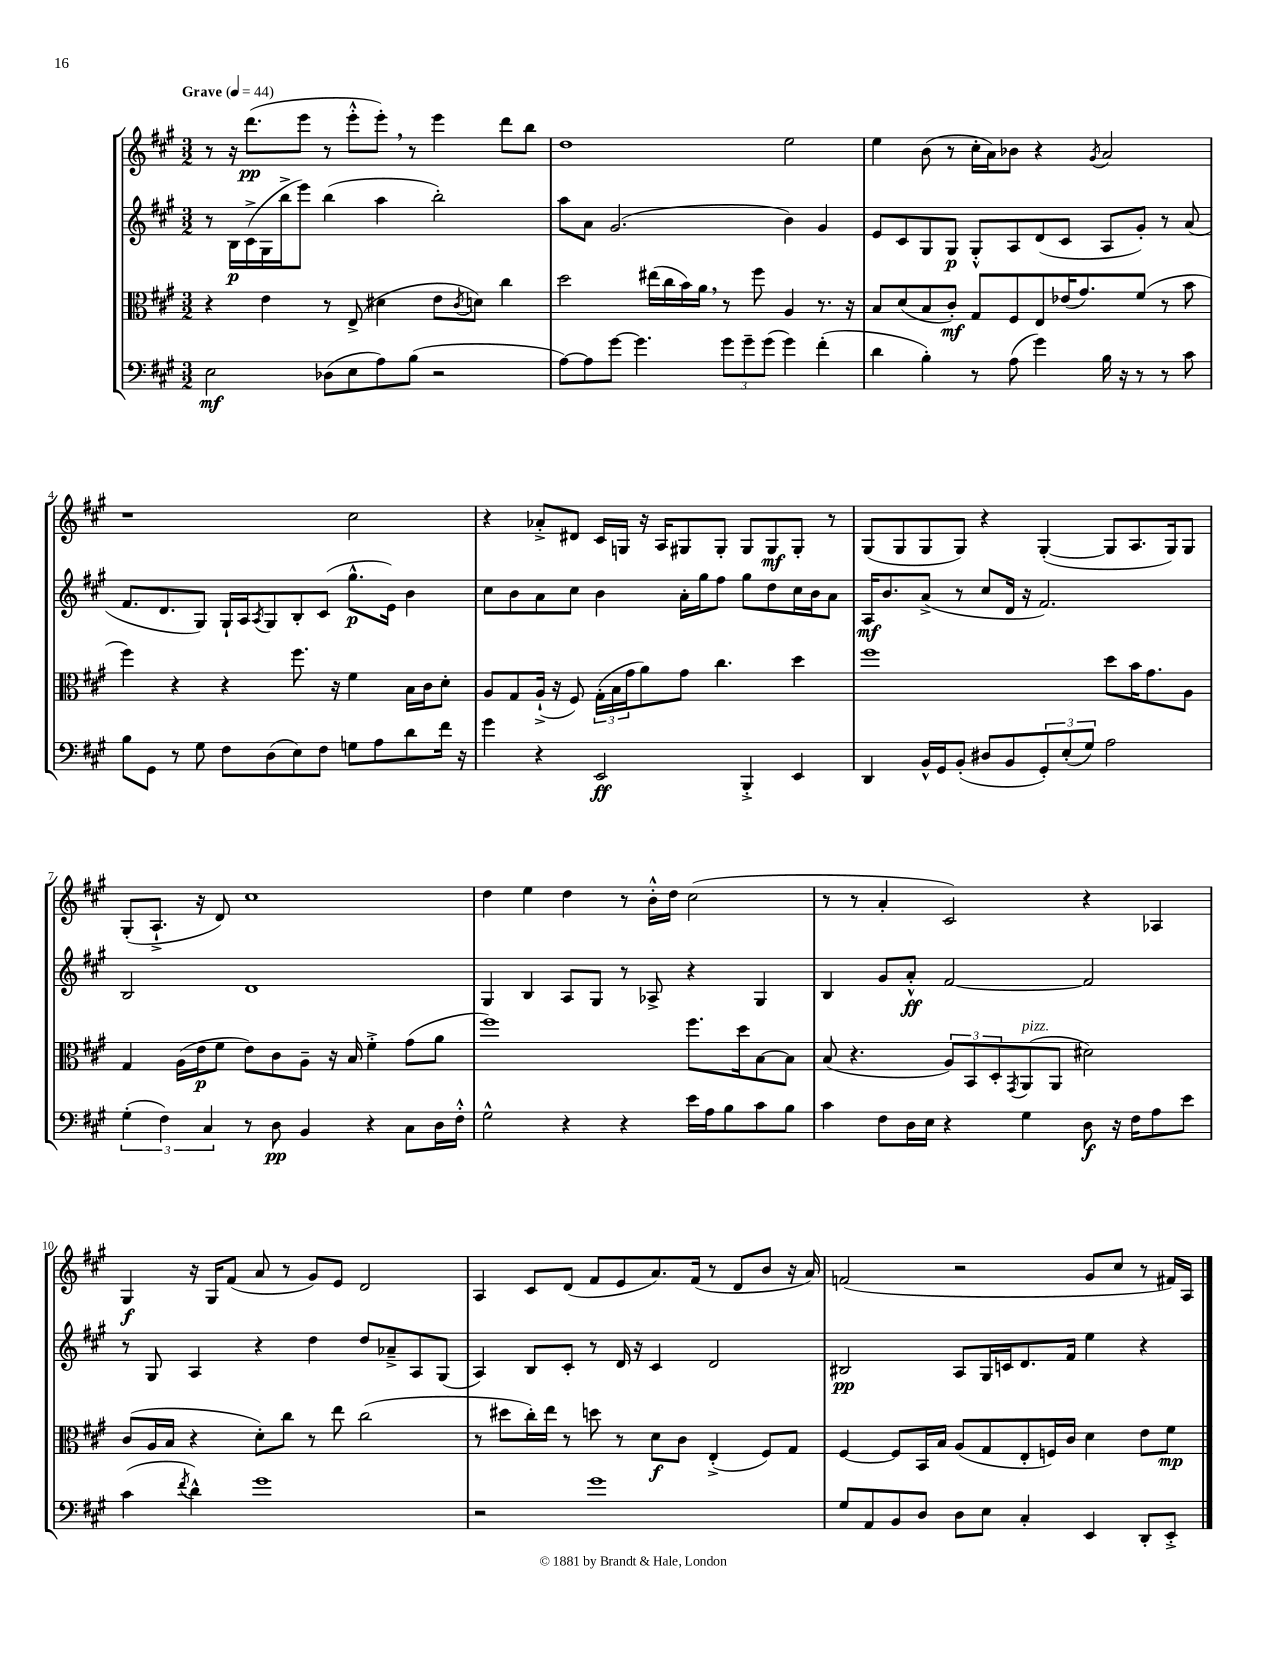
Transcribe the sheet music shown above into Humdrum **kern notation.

**kern	**dynam	**kern	**dynam	**kern	**dynam	**kern	**dynam
*part4	*part4	*part3	*part3	*part2	*part2	*part1	*part1
*staff4	*staff4	*staff3	*staff3	*staff2	*staff2	*staff1	*staff1
*clefF4	*	*clefC3	*	*clefG2	*	*clefG2	*
*k[f#c#g#]	*	*k[f#c#g#]	*	*k[f#c#g#]	*	*k[f#c#g#]	*
*M3/2	*	*M3/2	*	*M3/2	*	*M3/2	*
*MM44	*	*MM44	*	*MM44	*	*MM44	*
=1	=1	=1	=1	=1	=1	=1	=1
!	!	!	!	!	!	!LO:TX:a:B:t=Grave	!
2E\	mf	4r	.	8r	.	8r	.
.	.	.	.	16B\LL	p	16r	.
.	.	.	.	(16c#^\	.	(8.ddd\L	pp
.	.	4e\	.	16G#\	.	.	.
.	.	.	.	16bb^\J	.	.	.
.	.	.	.	8eee\J)	.	8eee\J	.
(8D-X\L	.	8r	.	(4bb\	.	8r	.
8E\	.	(8E^/	.	.	.	8eee'^^\L	.
8A\)	.	4d#X\	.	4aa\	.	8eee',\J)	.
(8B\J	.	.	.	.	.	8r	.
2r	.	8e\L	.	2bb'\)	.	4eee\	.
.	.	8qc#/	.	.	.	.	.
.	.	8dn\J)	.	.	.	.	.
.	.	4cc#\	.	.	.	8ddd\L	.
.	.	.	.	.	.	8bb\J	.
=2	=2	=2	=2	=2	=2	=2	=2
[8A\L)	.	2dd\	.	8aa\L	.	1dd	.
8A\]	.	.	.	8a\J	.	.	.
[8g#\J	.	.	.	(2.g#/	.	.	.
4.g#\]	.	.	.	.	.	.	.
.	.	(16ee#X\LL	.	.	.	.	.
.	.	16cc#\	.	.	.	.	.
.	.	16b\)	.	.	.	.	.
.	.	16a,\JJ	.	.	.	.	.
12g#\L	.	8r	.	.	.	.	.
12g#~\	.	.	.	.	.	.	.
.	.	8ff#\	.	.	.	.	.
(12g#\J	.	.	.	.	.	.	.
4g#\)	.	4A/	.	4b\)	.	2ee\	.
(4f#'\	.	8.r	.	4g#/	.	.	.
.	.	16r	.	.	.	.	.
=3	=3	=3	=3	=3	=3	=3	=3
4d\	.	8B/L	.	8e/L	.	4ee\	.
.	.	(8d/	.	8c#/	.	.	.
4B'\)	.	8B/	.	8G#/	.	(8b\	.
.	.	8c#'/J)	mf	8G#/J	p	8r	.
8r	.	8G#/L	.	8G#'^^/L	.	16cc#'\LL	.
.	.	.	.	.	.	16a\J)	.
(8A\	.	8F#/	.	8A/	.	8b-X\J	.
4g#\)	.	8E/	.	(8d/	.	4r	.
.	.	(16e-X/K	.	8c#/J	.	.	.
.	.	8.g#/)	.	.	.	.	.
.	.	.	.	.	.	8qg#/	.
16B\	.	.	.	8A/L	.	2a/	.
16r	.	.	.	.	.	.	.
8r	.	(8f#/J	.	8g#'/J)	.	.	.
8r	.	8r	.	8r	.	.	.
8c#\	.	8b\	.	(8a/	.	.	.
!!LO:LB:g=z
=4	=4	=4	=4	=4	=4	=4	=4
8B\L	.	4ff#\)	.	8.f#/L	.	1r	.
8GG#\J	.	.	.	.	.	.	.
.	.	.	.	8.d/	.	.	.
8r	.	4r	.	.	.	.	.
8G#\	.	.	.	8G#/J)	.	.	.
8F#\L	.	4r	.	16G#`/LL	.	.	.
.	.	.	.	16A/J	.	.	.
.	.	.	.	8qA/	.	.	.
(8D\	.	.	.	8G#/	.	.	.
8E\)	.	8.ff#\	.	8B'/	.	.	.
8F#\J	.	.	.	(8c#/J	.	.	.
.	.	16r	.	.	.	.	.
8Gn\L	.	4f#\	.	8.gg#^^\L	p	2cc#\	.
8A\	.	.	.	.	.	.	.
.	.	.	.	16e\Jk)	.	.	.
8d\	.	16B\LL	.	4b\	.	.	.
.	.	16c#\J	.	.	.	.	.
16f#\Jk	.	8d'\J	.	.	.	.	.
16r	.	.	.	.	.	.	.
=5	=5	=5	=5	=5	=5	=5	=5
4g#\	.	8A/L	.	8cc#\L	.	4r	.
.	.	8G#/	.	8b\	.	.	.
4r	.	(16A`^/Jk	.	8a\	.	8a-X'^/L	.
.	.	16r	.	.	.	.	.
.	.	8F#/)	.	8cc#\J	.	8d#X/J	.
2EE/	ff	(24G#'\LL	.	4b\	.	16c#/LL	.
.	.	24B\	.	.	.	.	.
.	.	.	.	.	.	16Gn/JJ	.
.	.	24g#\J	.	.	.	.	.
.	.	8a\)	.	.	.	16r	.
.	.	.	.	.	.	16A/KL	.
.	.	8g#\J	.	16a'\LL	.	8G#X/	.
.	.	.	.	16gg#\J	.	.	.
.	.	4.cc#\	.	8ff#\J	.	8G#'/J	.
4BBB'^/	.	.	.	8gg#\L	.	8G#/L	.
.	.	.	.	8dd\	.	8G#/	mf
4EE/	.	4dd\	.	16cc#\L	.	8G#'/J	.
.	.	.	.	16b\J	.	.	.
.	.	.	.	8a\J	.	8r	.
=6	=6	=6	=6	=6	=6	=6	=6
4DD/	.	1ff#	.	16A/KL	mf	(8G#/L	.
.	.	.	.	8.b/	.	.	.
.	.	.	.	.	.	8G#/	.
16BB^^/LL	.	.	.	(8a^/J	.	8G#/	.
16GG#/J	.	.	.	.	.	.	.
(8BB'/J	.	.	.	8r	.	8G#/J)	.
8D#X/L	.	.	.	8cc#/L	.	4r	.
8BB/	.	.	.	16d/Jk	.	.	.
.	.	.	.	16r	.	.	.
12GG#'/)	.	.	.	2.f#/)	.	([4G#'/	.
(12E'/	.	.	.	.	.	.	.
12G#/J)	.	.	.	.	.	.	.
2A\	.	8dd\L	.	.	.	8G#/L]	.
.	.	16b\K	.	.	.	8.A/	.
.	.	8.g#\	.	.	.	.	.
.	.	.	.	.	.	16G#/k)	.
.	.	8A\J	.	.	.	8G#/J	.
!!LO:LB:g=z
=7	=7	=7	=7	=7	=7	=7	=7
(6G#'\	.	4G#/	.	2B/	.	(8G#'/L	.
.	.	.	.	.	.	8.A`^/J	.
6F#\)	.	.	.	.	.	.	.
.	.	(16A\LL	.	.	.	.	.
.	.	16e\J	p	.	.	16r	.
6C#/	.	.	.	.	.	.	.
.	.	8f#\J	.	.	.	8d/)	.
8r	.	8e\L)	.	1d	.	1cc#	.
8D\	pp	8c#\	.	.	.	.	.
4BB/	.	8A~\J	.	.	.	.	.
.	.	16r	.	.	.	.	.
.	.	16B/	.	.	.	.	.
4r	.	4f#'^\	.	.	.	.	.
8C#\L	.	(8g#\L	.	.	.	.	.
16D\L	.	8a\J	.	.	.	.	.
16F#'^^\JJ	.	.	.	.	.	.	.
=8	=8	=8	=8	=8	=8	=8	=8
2G#^^\	.	1ff#)	.	4G#/	.	4dd\	.
.	.	.	.	4B/	.	4ee\	.
4r	.	.	.	8A/L	.	4dd\	.
.	.	.	.	8G#/J	.	.	.
4r	.	.	.	8r	.	8r	.
.	.	.	.	8A-X^/	.	16b'^^\LL	.
.	.	.	.	.	.	16dd\JJ	.
16e\LL	.	8.ff#\L	.	4r	.	(2cc#\	.
16A\J	.	.	.	.	.	.	.
8B\	.	.	.	.	.	.	.
.	.	16dd\k	.	.	.	.	.
8c#\	.	[8B\	.	4G#/	.	.	.
8B\J	.	8B\J]	.	.	.	.	.
=9	=9	=9	=9	=9	=9	=9	=9
4c#\	.	(8B/	.	4B/	.	8r	.
.	.	4.r	.	.	.	8r	.
8F#\L	.	.	.	8g#/L	.	4a'/	.
16D\L	.	.	.	8a'^^/J	ff	.	.
16E\JJ	.	.	.	.	.	.	.
4r	.	12A/L)	.	[2f#/	.	2c#/)	.
.	.	12BB/	.	.	.	.	.
.	.	12D'/	.	.	.	.	.
.	.	8qGG#/	.	.	.	.	.
!	!	!LO:TX:a:i:t=pizz.	!	!	!	!	!
4G#\	.	(8AA/	.	.	.	.	.
.	.	8AA/J	.	.	.	.	.
8D\	f	2d#X\)	.	2f#/]	.	4r	.
16r	.	.	.	.	.	.	.
16F#\KL	.	.	.	.	.	.	.
8A\	.	.	.	.	.	4A-X/	.
8e\J	.	.	.	.	.	.	.
!!LO:LB:g=z
=10	=10	=10	=10	=10	=10	=10	=10
(4c#\	.	(8c#/L	.	8r	.	4G#/	f
.	.	16A/L	.	8G#/	.	.	.
.	.	16B/JJ	.	.	.	.	.
8qf#/	.	.	.	.	.	.	.
4d^^\)	.	4r	.	4A/	.	16r	.
.	.	.	.	.	.	16G#/KL	.
.	.	.	.	.	.	(8f#/J	.
1g#	.	8d'\L)	.	4r	.	8a/	.
.	.	8cc#\J	.	.	.	8r	.
.	.	8r	.	4dd\	.	8g#/L)	.
.	.	8ee\	.	.	.	8e/J	.
.	.	(2cc#\	.	8dd/L	.	2d/	.
.	.	.	.	8a-X~^/	.	.	.
.	.	.	.	8A/	.	.	.
.	.	.	.	(8G#/J	.	.	.
=11	=11	=11	=11	=11	=11	=11	=11
2r	.	8r	.	4A/)	.	4A/	.
.	.	8dd#X\L	.	.	.	.	.
.	.	16cc#'\L)	.	8B/L	.	8c#/L	.
.	.	16ee\JJ	.	.	.	.	.
.	.	8r	.	8c#'/J	.	(8d/J	.
1g#	.	8ddn\	.	8r	.	8f#/L	.
.	.	8r	.	16d/	.	8e/	.
.	.	.	.	16r	.	.	.
.	.	8d\L	f	4c#/	.	8.a/)	.
.	.	8c#\J	.	.	.	.	.
.	.	.	.	.	.	(16f#/Jk	.
.	.	(4E'^/	.	2d/	.	8r	.
.	.	.	.	.	.	8d/L	.
.	.	8F#/L)	.	.	.	8b/J	.
.	.	8G#/J	.	.	.	16r	.
.	.	.	.	.	.	16a/)	.
=12	=12	=12	=12	=12	=12	=12	=12
8G#/L	.	[4F#/	.	2B#X/	pp	(2fn/	.
8AA/	.	.	.	.	.	.	.
8BB/	.	8F#/L]	.	.	.	.	.
8D/J	.	16BB/L	.	.	.	.	.
.	.	16B/JJ	.	.	.	.	.
8D\L	.	(8A/L	.	8A/L	.	2r	.
8E\J	.	8G#/	.	16G#/L	.	.	.
.	.	.	.	16cn/J	.	.	.
4C#'/	.	8E'/	.	8.d/	.	.	.
.	.	16Fn/L)	.	.	.	.	.
.	.	16c#/JJ	.	16f#/Jk	.	.	.
4EE/	.	4d\	.	4ee\	.	8g#/L	.
.	.	.	.	.	.	8cc#/J	.
8DD'/L	.	8e\L	.	4r	.	8r	.
8EE'^/J	.	8f#\J	mp	.	.	16f#X/LL)	.
.	.	.	.	.	.	16A/JJ	.
==	==	==	==	==	==	==	==
*-	*-	*-	*-	*-	*-	*-	*-
